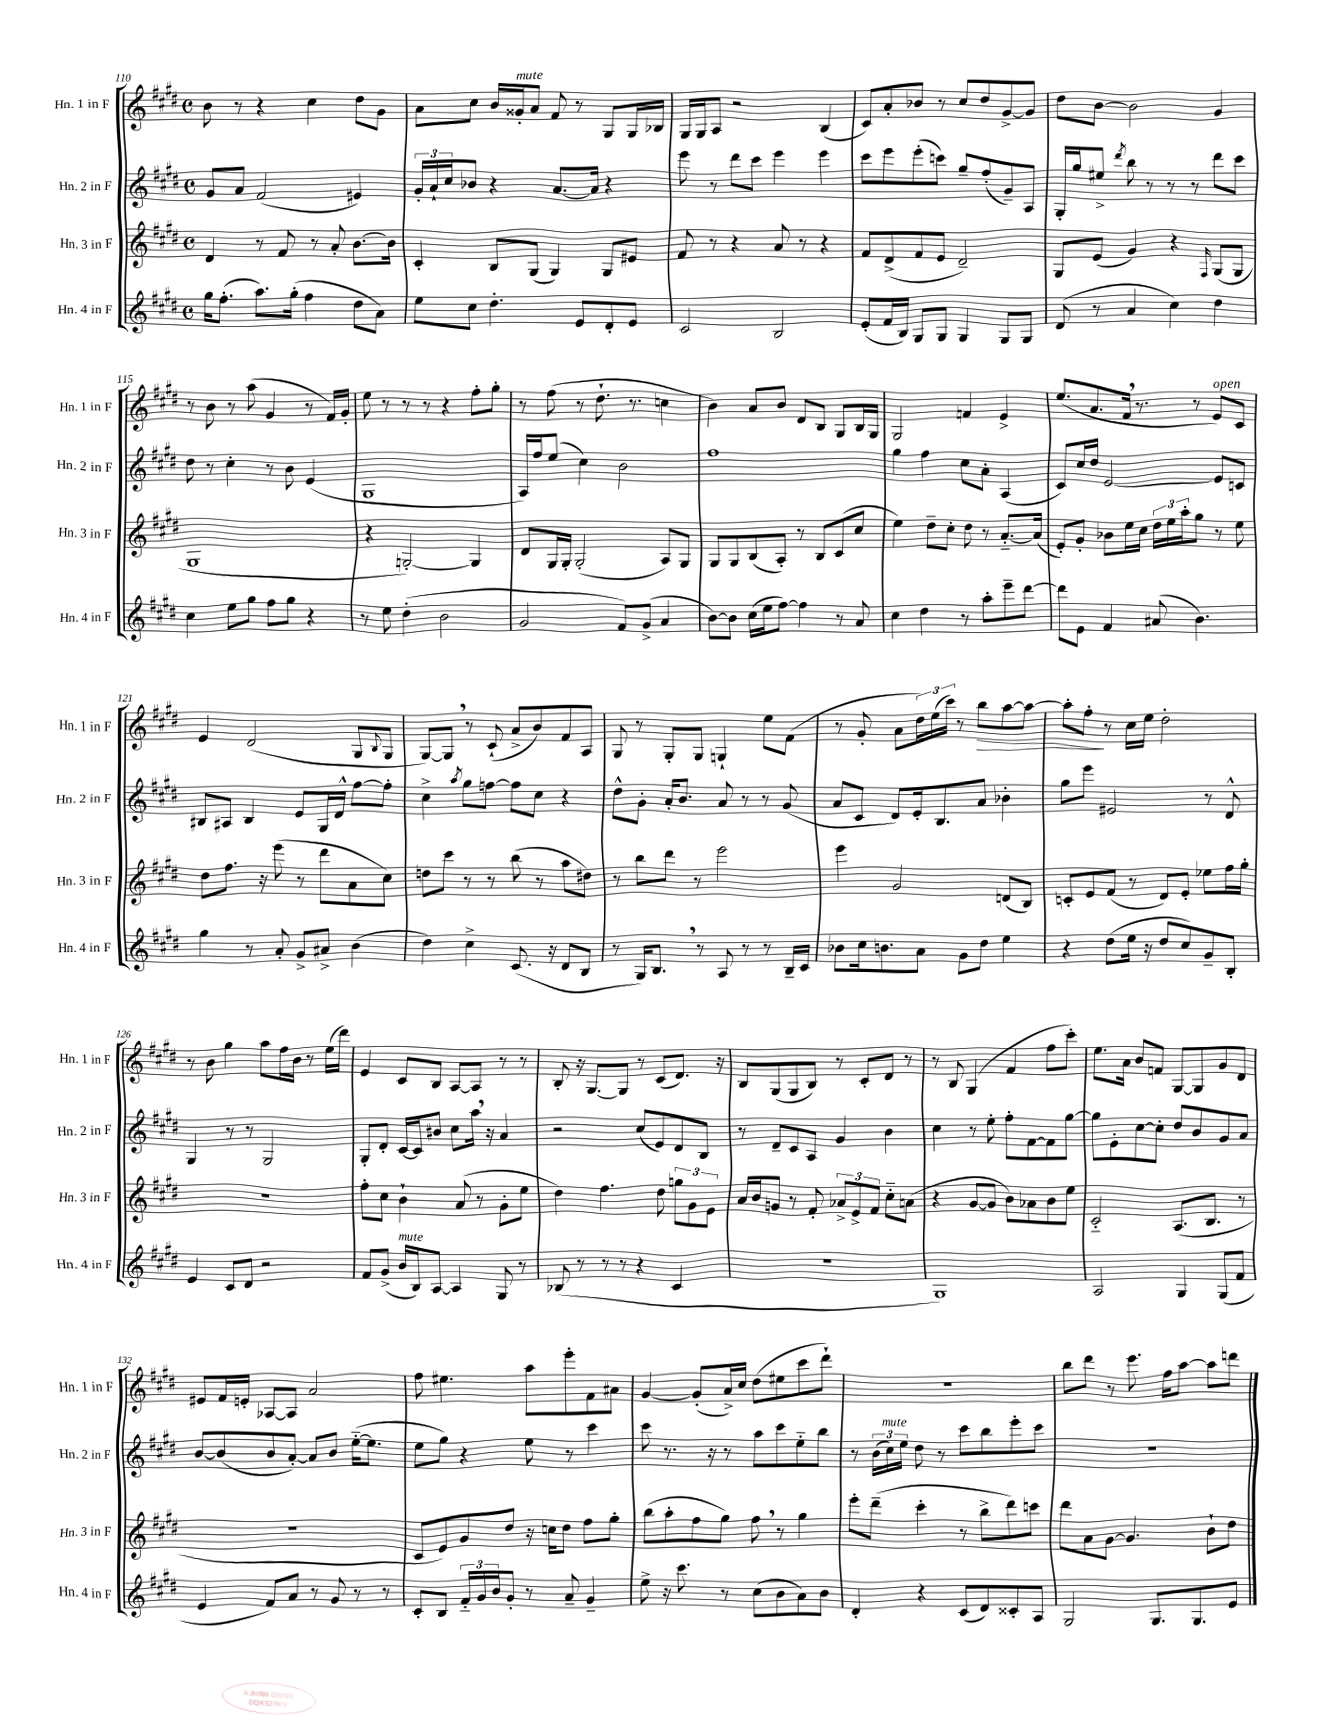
<<
\new StaffGroup <<
\new Staff = "s0" \with { instrumentName = "Hn. 1 in F" shortInstrumentName = "Hn. 1 in F" } {
    \clef treble \key e \major \defaultTimeSignature \time 4/4
    b'8 r8 r4 cis''4 dis''8 gis'8 |
    a'8 cis''8 b'16 gisis'16-.^\markup { \italic "mute" } a'8 fis'8 r8 gis8 gis16 bes16 |
    gis16 gis16 a8 r2 b4( |
    cis'8) a'8-. bes'8 r8 cis''8 dis''8 gis'8~-> gis'8 |
    dis''8 b'8~ b'2 gis'4 |
    r8 b'8 r8 a''8( gis'4 r8 fis'16) gis'16-. |
    e''8 r8 r8 r8 r4 fis''8-. gis''8-. |
    r8 fis''8( r8 dis''8.-! r8. c''4 |
    b'4) a'8 b'8 dis'8 b8 gis8 b16 gis16 |
    gis2 f'4 e'4-> |
    e''8.( a'8. fis'16 \breathe r8. r8 e'8^\markup { \italic "open" }) cis'8 |
    e'4 dis'2( gis8 \appoggiatura { b8 } gis8 |
    gis8~) gis8 \breathe r8 cis'8-!( a'8-> b'8) fis'8 a8 |
    gis8 r8 gis8-. gis8 g4-! e''8 fis'8( |
    r8 gis'8-. a'8 \tuplet 3/2 { dis''16) e''16( cis'''16) } r8 b''8\> a''8~ a''8~ |
    a''8-. fis''8-.\! r8 cis''16 e''16 dis''2-. |
    r8 b'8 gis''4 a''8 fis''16 b'16 r8 e''16( dis'''16) |
    e'4 cis'8 b8 a8~ a8 r8 r8 |
    b8-. r16 gis8.~ gis8 r8 cis'8( dis'8.) r16 |
    b8 gis8( gis8 b8) r8 cis'8-. dis'8 r8 |
    r8 b8 gis4( fis'4 fis''8 cis'''8-.) |
    e''8. a'16 b'8 f'8 gis8~ gis8 gis'8 dis'8 |
    eis'8 fis'16 e'16-. aes8~ aes8 a'2 |
    fis''8 eis''4. a''8 e'''8-. fis'8 ais'8 |
    gis'4~ gis'8-.( a'16->) cis''16 dis''8( eis''8 cis'''8 dis'''8-!) |
    R1 |
    b''8 dis'''8 r8 e'''8. fis''16 a''8~ a''8 d'''8 \bar "|." |
}
\new Staff = "s1" \with { instrumentName = "Hn. 2 in F" shortInstrumentName = "Hn. 2 in F" } {
    \clef treble \key e \major \defaultTimeSignature \time 4/4
    gis'8 a'8 fis'2( eis'4) |
    \tuplet 3/2 { gis'16-. a'16-! cis''16 } bes'8 r4 a'8.~ a'16 r4 |
    e'''8 r8 dis'''8 cis'''8 e'''4 e'''4 |
    cis'''8 e'''8 e'''8-.( c'''8) gis''8-- fis''8-.( gis'8--) a8 |
    gis16-. gis''16 eis''8-> \acciaccatura { dis'''8 } b''8 r8 r8 r8 dis'''8 cis'''8 |
    dis''8 r8 cis''4-. r8 b'8 e'4( |
    gis1 |
    a16) fis''16 e''8( cis''4) b'2 |
    fis''1 |
    gis''4 fis''4 cis''8 a'8-. a4( |
    cis'8) cis''16 dis''16 e'2~ e'8 c'8 |
    bis8 ais8 bis4 e'8 gis16 dis'16-^ fis''8~ fis''8-. |
    cis''4-> \acciaccatura { a''8 } gis''8 f''8~ f''8 cis''8 r4 |
    dis''8-^ gis'8-. a'16-. b'8. a'8 r8 r8 gis'8( |
    a'8 cis'8 dis'8) e'16-. b8. a'8 bes'4-. |
    gis''8 e'''8 eis'2 r8 dis'8-^ |
    gis4 r8 r8 gis2 |
    gis8-. dis'8-. cis'16~ cis'16 bis'8 cis''8 a''16 \breathe r16 a'4 |
    r2 cis''8( e'8) dis'8 b8 |
    r8 dis'8-- cis'8 a8 gis'4 b'4 |
    cis''4 r8 e''8-. fis''8-. fis'8~ fis'8 gis''8~ |
    gis''8 e'8-. cis''8~ cis''8-. dis''8 b'8 gis'8 a'8 |
    b'8~ b'8( b'8 a'8~-.) a'8 b'8 e''16~-_( e''8. |
    e''8 gis''8) r4 e''8 r8 cis'''4 |
    cis'''8 r8. r16 r8 a''8 cis'''8 e''8-_ b''8 |
    r8 \tuplet 3/2 { b'16( cis''16^\markup { \italic "mute" }) e''16 } dis''8 r8 cis'''8 b''8 e'''8-. cis'''8 |
    R1 \bar "|." |
}
\new Staff = "s2" \with { instrumentName = "Hn. 3 in F" shortInstrumentName = "Hn. 3 in F" } {
    \clef treble \key e \major \defaultTimeSignature \time 4/4
    dis'4 r8 fis'8 r8 a'8-. b'8.~ b'16 |
    cis'4-. b8 gis8( gis4) gis8 eis'8 |
    fis'8 r8 r4 a'8 r8 r4 |
    fis'8 dis'8->( fis'8 e'8 dis'2--) |
    gis8 e'8( gis'4) r4 \grace { fis16 } gis8( gis8 |
    gis1 |
    r4 g2~-.) g4 |
    dis'8 gis16 gis16-. gis2-.( a8) gis8 |
    gis8 gis8 b8( a8-.) r8 b8 cis'8( cis''8 |
    e''4) dis''8-- cis''8-. dis''8 r8 a'8.~-_ a'16( |
    e'8-.) gis'8-. bes'8 e''16 cis''16 \tuplet 3/2 { dis''16 e''16 a''16-. } gis''8 r8 e''8 |
    dis''8 fis''8. r16 e'''8( r8 dis'''8 a'8 cis''8) |
    d''8 cis'''8 r8 r8 b''8( r8 a''8 dis''8) |
    r8 b''8 dis'''8 r8 e'''2 |
    e'''4 gis'2 d'8( b8) |
    c'8-. e'8 fis'8( r8 dis'8) e'8-. ees''8 fis''16 gis''16-. |
    R1 |
    fis''8-. cis''8 b'4-! a'8( r8 gis'8-. e''8 |
    dis''4) fis''4. dis''8 \tuplet 3/2 { g''8 gis'8 e'8 } |
    a'16 b'16 g'8 r8 fis'8-. \tuplet 3/2 { aes'8-> e'8-> fis'8 } cis''8-_ a'8( |
    r4 gis'8~ gis'8 b'8) aes'8 b'8 e''8 |
    cis'2-_ a8.( b8. r8 |
    r1 |
    cis'8 e'8) gis'8 dis''8 r16 c''16 dis''8 fis''8 gis''8-. |
    b''8( a''8-. fis''8 gis''8) fis''8 \breathe r8 gis''4 |
    e'''8-. dis'''8--( cis'''4-. r8 b''8-> dis'''8) c'''8 |
    dis'''8 a'8 gis'8~ gis'4. b'8-! dis''8 \bar "|." |
}
\new Staff = "s3" \with { instrumentName = "Hn. 4 in F" shortInstrumentName = "Hn. 4 in F" } {
    \clef treble \key e \major \defaultTimeSignature \time 4/4
    gis''16 fis''8.-.( a''8.) gis''16-.( fis''4 dis''8 a'8) |
    e''8 cis''8 dis''4.-. e'8 dis'8-. e'8 |
    cis'2 b2 |
    e'8-.( fis'16 b16) gis8 gis8 gis4 gis8 gis8 |
    dis'8( r8 a'4 cis''4) dis''4 |
    cis''4 e''8 gis''8 fis''8 gis''8 r4 |
    r8 e''8 dis''4-.( b'2 |
    gis'2 fis'8) gis'8->( a'4 |
    b'8~) b'8 cis''16( e''16 fis''8~) fis''4 r8 a'8 |
    cis''4 dis''4 r8 a''8-. e'''8-- dis'''8~ |
    dis'''8 e'8 fis'4 ais'8( b'4.) |
    gis''4 r8 a'8-. gis'8-> ais'8-> b'4( |
    dis''4) cis''4-> cis'8.( r16 dis'8 b8 |
    r8 gis16) b8. \breathe r8 a8 r8 r8 b16-- cis'16 |
    bes'8 cis''16 b'8. a'8 gis'8 dis''8 e''4 |
    r4 dis''8( e''16 r16 dis''8 cis''8) gis'8-- b8-. |
    e'4 cis'8 dis'8 r2 |
    fis'8 gis'8->( b'16^\markup { \italic "mute" } b16) a8~ a4 gis8 r8 |
    bes8( r8 r8 r8 r4 cis'4 |
    R1 |
    gis1) |
    a2 gis4 gis8( fis'8 |
    e'4 fis'8) a'8 r8 gis'8 r8 r8 |
    cis'8-. b8 \tuplet 3/2 { fis'16-_ gis'16 b'16 } gis'8-. r8 a'8-- gis'4-- |
    e''8-> r16 cis'''8. r8 cis''8( b'8 a'8) b'8 |
    dis'4-. r4 cis'8( dis'8) cisis'8-. a8 |
    gis2 gis8. gis8. e'8 \bar "|." |
}
>>
>>
\layout { \context { \Score currentBarNumber = #110 } }
